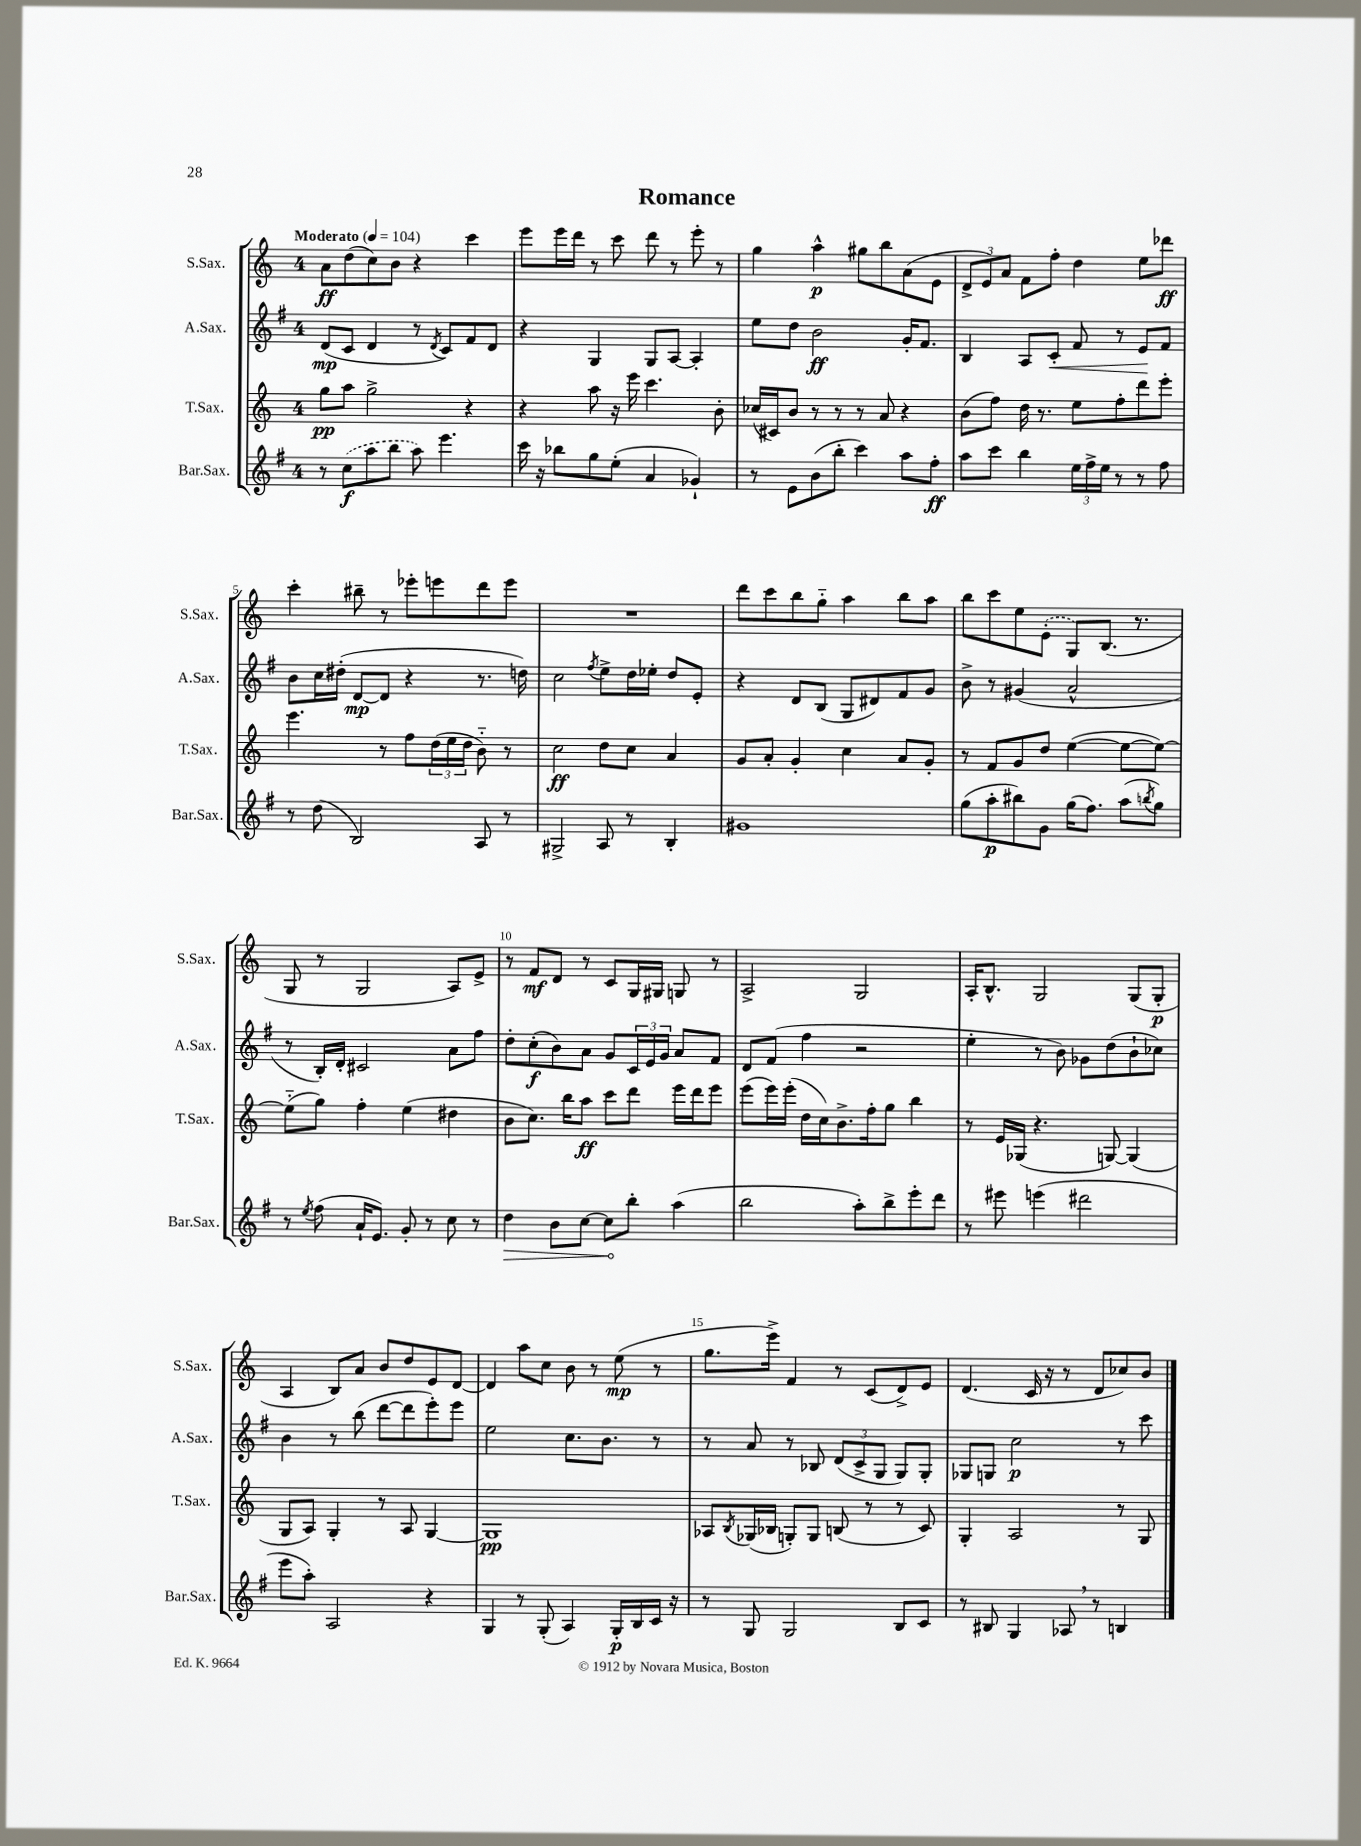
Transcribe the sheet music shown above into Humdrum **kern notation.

**kern	**kern	**kern	**kern
*staff4	*staff3	*staff2	*staff1
*clefG2	*clefG2	*clefG2	*clefG2
*k[f#]	*k[]	*k[f#]	*k[]
*M4/4	*M4/4	*M4/4	*M4/4
*MM104	*MM104	*MM104	*MM104
8r	8gg	(8d	8a
(8cc	8aa	8c	(8dd
8aa	2gg^	4d	8cc)
8bb	.	.	8b
8aa)	.	8r	4r
.	.	8qd	.
4.eee	.	8c)	.
.	4r	8f#	4ccc
.	.	8d	.
=	=	=	=
16ccc	4r	4r	8eee
16r	.	.	.
8bb-	.	.	16eee
.	.	.	16ddd
8gg	8aa	4G	8r
(8ee'	16r	.	8ccc
.	16eee	.	.
4a	4.ccc	8G	8ddd
.	.	[8A	8r
4g-`)	.	4A']	8eee'
.	8b'	.	8r
=	=	=	=
8r	(16cc-	8ee	4gg
.	16c#)	.	.
8e	8b	8dd	.
(8b	8r	2b	4aa^^
8bb'	8r	.	.
4ccc)	8r	.	8gg#
.	8a	.	8bb
8aa	4r	16g'	(8a
.	.	8.f#	.
8ff#'	.	.	8e
=	=	=	=
8aa	(8b	4B	12d^
.	.	.	12e)
8ccc	8ff)	.	.
.	.	.	12a
4bb	16dd	8A	8f
.	8.r	.	.
.	.	8c'	8ff'
24ee	8ee	8f#	4dd
24ff#^	.	.	.
24ee	.	.	.
8r	8ff'	8r	.
8r	8ddd	8e	8ee
8ff#	8eee'	8f#	8ddd-
=	=	=	=
8r	4.eee	8b	4ccc'
(8dd	.	16cc	.
.	.	(16dd#'	.
2B)	.	[8d	8bb#~
.	8r	8d]	8r
.	8ff	4r	8eee-'
.	(24dd	.	8eee
.	24ee	.	.
.	24dd	.	.
8A	8b'~)	8.r	8ddd
8r	8r	.	8eee
.	.	16dd)	.
=	=	=	=
2G#^	2cc	2cc	1r
.	.	8qff#	.
8A	8dd	8ee^	.
8r	8cc	16dd	.
.	.	16ee-'	.
4B'	4a	8dd	.
.	.	8e'	.
=	=	=	=
1g#	8g	4r	8ddd
.	8a'	.	8ccc
.	4g'	8d	8bb
.	.	(8B	8gg'~
.	4cc	8G	4aa
.	.	8d#)	.
.	8a	8f#	8bb
.	8g'	8g	8aa
=	=	=	=
(8gg	8r	8b^	8bb
8aa'	8f	8r	8ccc
8bb#)	8g	(4g#	8ee
8g	8dd	.	(8e'
(16gg	([4ee	2a^^	8G)
8.ff#)	.	.	.
.	.	.	(8.B
(8aa	8ee_	.	.
.	.	.	8.r
8qbb	.	.	.
8gg)	8ee_)	.	.
=	=	=	=
8r	(8ee'~]	8r	8G
8qee	.	.	.
(8ff#	8gg)	16B')	8r
.	.	16d'	.
16a`	4ff'	2c#	2G
8.e)	.	.	.
8g'	(4ee	.	.
8r	.	.	.
8cc	4dd#	8a	8A)
8r	.	8ff#	8e^
=	=	=	=
4dd	8b	8dd'	8r
.	8.cc)	(8cc'	8f
8b	.	8b)	8d
.	16bb	.	.
[8cc	8aa	8a	8r
8cc]	8ccc	8g	8c
8bb'	8ddd	24c	16G
.	.	24e	.
.	.	.	16G#
.	.	24g	.
(4aa	16eee	8a	8G
.	16ddd	.	.
.	8eee	8f#	8r
=	=	=	=
2bb	(8eee	8d	2A^
.	16eee)	(8f#	.
.	(16eee'	.	.
.	16dd	4ff#	.
.	16cc)	.	.
.	8.b^	.	.
8aa')	.	2r	2G
.	16ff'	.	.
8bb^	8gg	.	.
8eee'	4bb	.	.
8ddd	.	.	.
=	=	=	=
8r	8r	4ee'	16A'
.	.	.	8.B^^
8eee#	16e	.	.
.	(16G-	.	.
(4eee	4.r	8r	2G
.	.	8b)	.
2ddd#	.	8g-	.
.	[8G)	(8dd	.
.	(4G]	8b`	(8G
.	.	8cc-)	8G'
=	=	=	=
8eee	8G	4b	4A
8aa')	8A)	.	.
2A	4G'	8r	8B)
.	.	(8bb	8a
.	8r	[8ddd	8b
.	8A	8ddd]	8dd
4r	[4G	8eee')	8e
.	.	8eee	[8d
=	=	=	=
4G	1G]	2ee	4d]
8r	.	.	8aa
(8G'	.	.	8cc
4A)	.	8.cc	8b
.	.	.	8r
.	.	8.b	.
16G'	.	.	(8ee
16B	.	.	.
16c	.	8r	8r
16r	.	.	.
=	=	=	=
8r	8A-	8r	8.gg
.	8qB	.	.
8G	(16G-	8a	.
.	16B-	.	16eee^)
2G	8G')	8r	4f
.	8G	8B-	.
.	(8B	(12d	8r
.	.	12c^	.
.	8r	.	(8c
.	.	12G	.
8B	8r	8G)	8d^)
8c	8c)	8G'	8e
=	=	=	=
8r	4G'	8G-	(4.d
8B#	.	8G	.
4G	2A	2cc	.
.	.	.	16c
.	.	.	16r
8A-	.	.	8r
8r	.	.	8d
4B	8r	8r	8cc-)
.	8G	8ccc	8b
==	==	==	==
*-	*-	*-	*-
